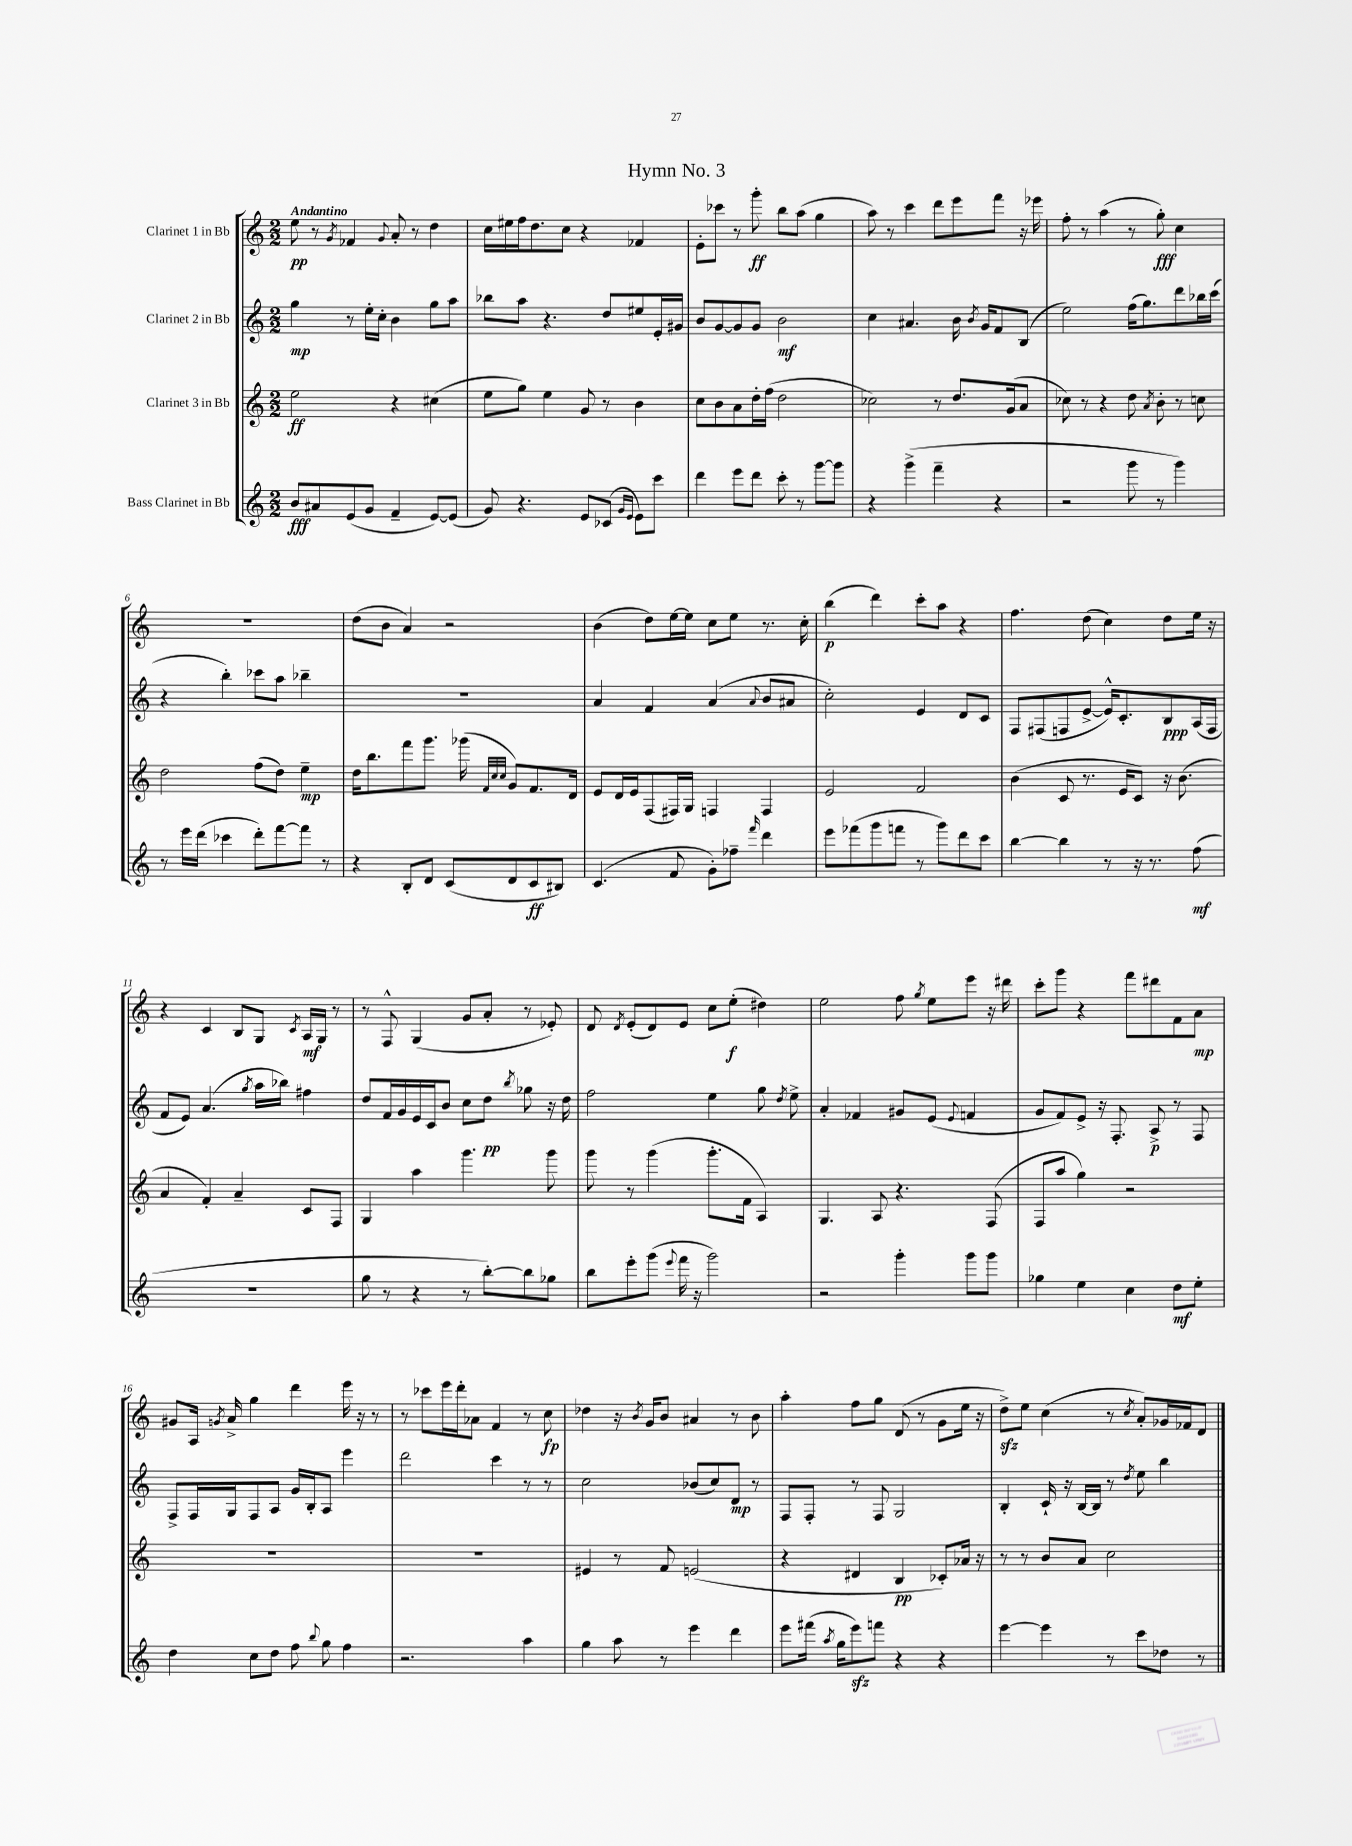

**kern	**dynam	**kern	**dynam	**kern	**dynam	**kern	**dynam
*part4	*part4	*part3	*part3	*part2	*part2	*part1	*part1
*staff4	*staff4	*staff3	*staff3	*staff2	*staff2	*staff1	*staff1
*I"Bass Clarinet in Bb	*	*I"Clarinet 3 in Bb	*	*I"Clarinet 2 in Bb	*	*I"Clarinet 1 in Bb	*
*clefG2	*	*clefG2	*	*clefG2	*	*clefG2	*
*k[]	*	*k[]	*	*k[]	*	*k[]	*
*M2/2	*	*M2/2	*	*M2/2	*	*M2/2	*
=1	=1	=1	=1	=1	=1	=1	=1
!	!	!	!	!	!	!LO:TX:a:B:t=Andantino	!
8b/L	fff	2ee\	ff	4gg\	mp	8ee\	pp
8a#X/	.	.	.	.	.	8r	.
.	.	.	.	.	.	8qg/	.
(8e/	.	.	.	8r	.	4f-X/	.
8g/J	.	.	.	16ee'\LL	.	.	.
.	.	.	.	16cc'\JJ	.	.	.
.	.	.	.	.	.	8qqg/	.
4f~/	.	4r	.	4b\	.	8a'/	.
.	.	.	.	.	.	8r	.
[8e/L)	.	(4cc#X\	.	8gg\L	.	4dd\	.
(8e/J]	.	.	.	8aa\J	.	.	.
=2	=2	=2	=2	=2	=2	=2	=2
8g/)	.	8ee\L	.	8bb-X\L	.	16cc\LL	.
.	.	.	.	.	.	16ee#X\	.
4.r	.	8gg\J)	.	8aa\J	.	16ff\J	.
.	.	.	.	.	.	8.dd\	.
.	.	4ee\	.	4.r	.	.	.
.	.	.	.	.	.	8cc\J	.
8e/L	.	8g/	.	.	.	4r	.
(8c-X/J	.	8r	.	8dd/L	.	.	.
16qqg/LL	.	.	.	.	.	.	.
16qqe/JJ	.	.	.	.	.	.	.
8e\L)	.	4b\	.	8ee#X/	.	4f-X/	.
8ccc\J	.	.	.	16e'/L	.	.	.
.	.	.	.	16g#X/JJ	.	.	.
=3	=3	=3	=3	=3	=3	=3	=3
4ddd\	.	8cc\L	.	8b/L	.	8e'\L	.
.	.	8b\	.	[8g/	.	8ccc-X\J	.
8eee\L	.	8a\	.	8g/]	.	8r	.
8ddd\J	.	16dd'\L	.	8g/J	.	8ggg'\	ff
.	.	(16ff\JJ	.	.	.	.	.
8ccc'\	.	2dd\	.	2b\	mf	8bb\L	.
8r	.	.	.	.	.	(8aa\J	.
[8ggg\L	.	.	.	.	.	4gg\	.
8ggg\J]	.	.	.	.	.	.	.
=4	=4	=4	=4	=4	=4	=4	=4
4r	.	2cc-X\)	.	4cc\	.	8aa\)	.
.	.	.	.	.	.	8r	.
(4ggg^\	.	.	.	4.a#X/	.	4ccc\	.
4fff~\	.	8r	.	.	.	8ddd\L	.
.	.	8.dd/L	.	16b\	.	8eee\	.
.	.	.	.	8qb/	.	.	.
.	.	.	.	16g/KL	.	.	.
4r	.	.	.	8f/	.	8fff\J	.
.	.	(16g/k	.	.	.	.	.
.	.	8a/J	.	(8B/J	.	16r	.
.	.	.	.	.	.	16eee-X\	.
=5	=5	=5	=5	=5	=5	=5	=5
2r	.	8cc-X\)	.	2ee\)	.	8ff'\	.
.	.	8r	.	.	.	8r	.
.	.	4r	.	.	.	(4aa\	.
8ggg\	.	8dd\	.	(16ff\KL	.	8r	.
.	.	.	.	8.gg\)	.	.	.
.	.	8qa/	.	.	.	.	.
8r	.	8b'\	.	.	.	8gg'\)	fff
4ggg\)	.	8r	.	8ddd\	.	4cc\	.
.	.	8ccn\	.	16bb-X\L	.	.	.
.	.	.	.	(16ccc\JJ	.	.	.
!!LO:LB:g=z
=6	=6	=6	=6	=6	=6	=6	=6
8r	.	2dd\	.	4r	.	1r	.
16eee\LL	.	.	.	.	.	.	.
(16ddd\JJ	.	.	.	.	.	.	.
4ccc-X\	.	.	.	4bb'\)	.	.	.
8ddd'\L)	.	(8ff\L	.	8ccc-X\L	.	.	.
[8fff\	.	8dd\J)	.	8aa\J	.	.	.
8fff\J]	.	4ee~\	mp	4bb-X~\	.	.	.
8r	.	.	.	.	.	.	.
=7	=7	=7	=7	=7	=7	=7	=7
4r	.	16dd\KL	.	1r	.	(8dd\L	.
.	.	8.bb\	.	.	.	.	.
.	.	.	.	.	.	8b\J	.
8B'/L	.	8fff\	.	.	.	4a/)	.
8d/J	.	8.ggg\J	.	.	.	.	.
(8c/L	.	.	.	.	.	2r	.
.	.	(16ggg-X\	.	.	.	.	.
.	.	32qqf/LLL	.	.	.	.	.
.	.	32qqcc/	.	.	.	.	.
.	.	32qqcc/JJJ	.	.	.	.	.
8d/	.	8g/L)	.	.	.	.	.
8c/	ff	8.f/	.	.	.	.	.
8B#X/J)	.	.	.	.	.	.	.
.	.	16d/Jk	.	.	.	.	.
=8	=8	=8	=8	=8	=8	=8	=8
(4.c/	.	8e/L	.	4a/	.	(4b\	.
.	.	16d/L	.	.	.	.	.
.	.	16e/J	.	.	.	.	.
.	.	(8F/	.	4f/	.	8dd\L)	.
8f/	.	16F#X/L)	.	.	.	[16ee\L	.
.	.	16G/JJ	.	.	.	16ee\JJ]	.
8g'\L)	.	4Fn/	.	(4a/	.	8cc\L	.
8ff-X~\J	.	.	.	.	.	8ee\J	.
16qqfff/	.	.	.	8qqa/	.	.	.
4ddd\	.	4F/	.	8b/L	.	8.r	.
.	.	.	.	8a#X/J	.	.	.
.	.	.	.	.	.	16cc'\	.
=9	=9	=9	=9	=9	=9	=9	=9
8eee\L	.	2e/	.	2cc'\)	.	(4bb\	p
(8fff-X\	.	.	.	.	.	.	.
8ggg\	.	.	.	.	.	4ddd\)	.
8fffn\J	.	.	.	.	.	.	.
8r	.	2f/	.	4e/	.	8ccc'\L	.
8ggg\L)	.	.	.	.	.	8aa\J	.
8ddd\	.	.	.	8d/L	.	4r	.
8ccc\J	.	.	.	8c/J	.	.	.
=10	=10	=10	=10	=10	=10	=10	=10
[4bb\	.	(4b\	.	8F/L	.	4.ff\	.
.	.	.	.	(8F#X/	.	.	.
4bb\]	.	8c/	.	8Fn/	.	.	.
.	.	8.r	.	[8e^/J	.	(8dd\	.
8r	.	.	.	16e^^/KL])	.	4cc\)	.
.	.	16e/KL	.	8.c'/	.	.	.
16r	.	8c/J)	.	.	.	.	.
8.r	.	.	.	.	.	.	.
.	.	16r	.	8B/	ppp	8dd\L	.
.	.	(8.b\	.	.	.	.	.
(8ff\	mf	.	.	(16A/L	.	16ee\Jk	.
.	.	.	.	16F/JJ	.	16r	.
!!LO:LB:g=z
=11	=11	=11	=11	=11	=11	=11	=11
1r	.	4a/	.	8f/L	.	4r	.
.	.	.	.	8e/J)	.	.	.
.	.	4f'/)	.	(4.a/	.	4c/	.
.	.	4a~/	.	.	.	8B/L	.
.	.	.	.	8qgg/	.	.	.
.	.	.	.	16aa\LL	.	8G/J	.
.	.	.	.	16bb-X\JJ)	.	.	.
.	.	.	.	.	.	8qc/	.
.	.	8c/L	.	4ff#X\	.	16A/LL	mf
.	.	.	.	.	.	16G/JJ	.
.	.	8F/J	.	.	.	8r	.
=12	=12	=12	=12	=12	=12	=12	=12
8gg\	.	4G/	.	8dd/L	.	8r	.
8r	.	.	.	16f/L	.	8F^^/	.
.	.	.	.	16g/	.	.	.
4r	.	4aa\	.	16e/	.	(4G/	.
.	.	.	.	16c/J	.	.	.
.	.	.	.	8b/J	.	.	.
8r	.	4.ggg\	.	8cc\L	.	8g/L	.
[8bb'\L)	.	.	.	8dd\J	pp	8a'/J	.
.	.	.	.	8qbb/	.	.	.
8bb\]	.	.	.	8gg-X\	.	8r	.
8gg-X\J	.	8ggg\	.	16r	.	8e-X'/)	.
.	.	.	.	16dd\	.	.	.
=13	=13	=13	=13	=13	=13	=13	=13
8bb\L	.	8ggg\	.	2ff\	.	8d/	.
.	.	.	.	.	.	8qd/	.
8eee'\	.	8r	.	.	.	(8e'/L	.
(8ggg\J	.	(4ggg\	.	.	.	8d/)	.
8qqeee/	.	.	.	.	.	.	.
16fff\	.	.	.	.	.	8e/J	.
16r	.	.	.	.	.	.	.
2ggg\)	.	8.ggg'\L	.	4ee\	.	8cc\L	.
.	.	.	.	.	.	(8ee'\J	f
.	.	16f\Jk	.	.	.	.	.
.	.	4A/)	.	8gg\	.	4dd#X\)	.
.	.	.	.	8qdd/	.	.	.
.	.	.	.	8ee^\	.	.	.
=14	=14	=14	=14	=14	=14	=14	=14
2r	.	4.G/	.	4a'/	.	2ee\	.
.	.	.	.	4f-X/	.	.	.
.	.	8A/	.	.	.	.	.
4ggg'\	.	4.r	.	8g#X/L	.	8ff\	.
.	.	.	.	.	.	8qgg/	.
.	.	.	.	(8e/J	.	8ee\L	.
.	.	.	.	8qqe/	.	.	.
8ggg\L	.	.	.	4fn/	.	8eee\J	.
8ggg\J	.	(8F/	.	.	.	16r	.
.	.	.	.	.	.	16ddd#X\	.
=15	=15	=15	=15	=15	=15	=15	=15
4gg-X\	.	8F/L	.	8g/L	.	8ccc'\L	.
.	.	8aa/J	.	8f/)	.	8ggg\J	.
4ee\	.	4gg\)	.	8e^/J	.	4r	.
.	.	.	.	16r	.	.	.
.	.	.	.	8.F'/	.	.	.
4cc\	.	2r	.	.	.	8fff\L	.
.	.	.	.	8A^/	p	8ddd#X\	.
8dd\L	mf	.	.	8r	.	8f\	.
8ee'\J	.	.	.	8F/	.	8a\J	mp
!!LO:LB:g=z
=16	=16	=16	=16	=16	=16	=16	=16
4dd\	.	1r	.	8F^/L	.	8g#X/L	.
.	.	.	.	16F/L	.	16A/Jk	.
.	.	.	.	.	.	8qgn/	.
.	.	.	.	16G/J	.	16a^/	.
8cc\L	.	.	.	8F/	.	4gg\	.
8dd\J	.	.	.	8A/J	.	.	.
8ff\	.	.	.	16g/LL	.	4ddd\	.
.	.	.	.	16B'/J	.	.	.
8qqbb/	.	.	.	.	.	.	.
8gg\	.	.	.	8A/J	.	.	.
4ff\	.	.	.	4eee\	.	16eee\	.
.	.	.	.	.	.	16r	.
.	.	.	.	.	.	8r	.
=17	=17	=17	=17	=17	=17	=17	=17
2.r	.	1r	.	2ddd\	.	8r	.
.	.	.	.	.	.	8ccc-X\L	.
.	.	.	.	.	.	16eee\L	.
.	.	.	.	.	.	16ddd'\J	.
.	.	.	.	.	.	8a-X\J	.
.	.	.	.	4ccc\	.	4f/	.
4aa\	.	.	.	8r	.	8r	.
.	.	.	.	8r	.	8cc\	fp
=18	=18	=18	=18	=18	=18	=18	=18
4gg\	.	4e#X/	.	2cc\	.	4dd-X\	.
8aa\	.	8r	.	.	.	16r	.
.	.	.	.	.	.	8qb/	.
.	.	.	.	.	.	16g/KL	.
8r	.	8f/	.	.	.	8b/J	.
4eee\	.	(2en/	.	(8b-X/L	.	4a#X/	.
.	.	.	.	8cc/)	.	.	.
4ddd\	.	.	.	8d/J	mp	8r	.
.	.	.	.	8r	.	8b\	.
=19	=19	=19	=19	=19	=19	=19	=19
8eee\L	.	4r	.	8F/L	.	4aa'\	.
(16fff#X\Jk	.	.	.	8F'/J	.	.	.
8qaa/	.	.	.	.	.	.	.
16gg\KL	.	.	.	.	.	.	.
8eeezz\)	.	4d#X/	.	8r	.	8ff\L	.
8fffn\J	.	.	.	8F/	.	8gg\J	.
4r	.	4B/	pp	2G/	.	(8d/	.
.	.	.	.	.	.	8r	.
4r	.	8c-X'/L)	.	.	.	8g\L	.
.	.	16a-X/Jk	.	.	.	16ee\Jk	.
.	.	16r	.	.	.	16r	.
=20	=20	=20	=20	=20	=20	=20	=20
[4eee\	.	8r	.	4B'/	.	8ddzz^\L)	.
.	.	8r	.	.	.	8ee\J	.
4eee\]	.	8b/L	.	16c`/	.	(4cc\	.
.	.	.	.	16r	.	.	.
.	.	8a/J	.	[16B/LL	.	.	.
.	.	.	.	16B/JJ]	.	.	.
8r	.	2cc\	.	8r	.	8r	.
.	.	.	.	8qdd/	.	8qcc/	.
8ccc\L	.	.	.	8ee\	.	8a'/L)	.
8dd-X\J	.	.	.	4bb\	.	16g-X/L	.
.	.	.	.	.	.	16f-X/J	.
8r	.	.	.	.	.	8d/J	.
==	==	==	==	==	==	==	==
*-	*-	*-	*-	*-	*-	*-	*-
